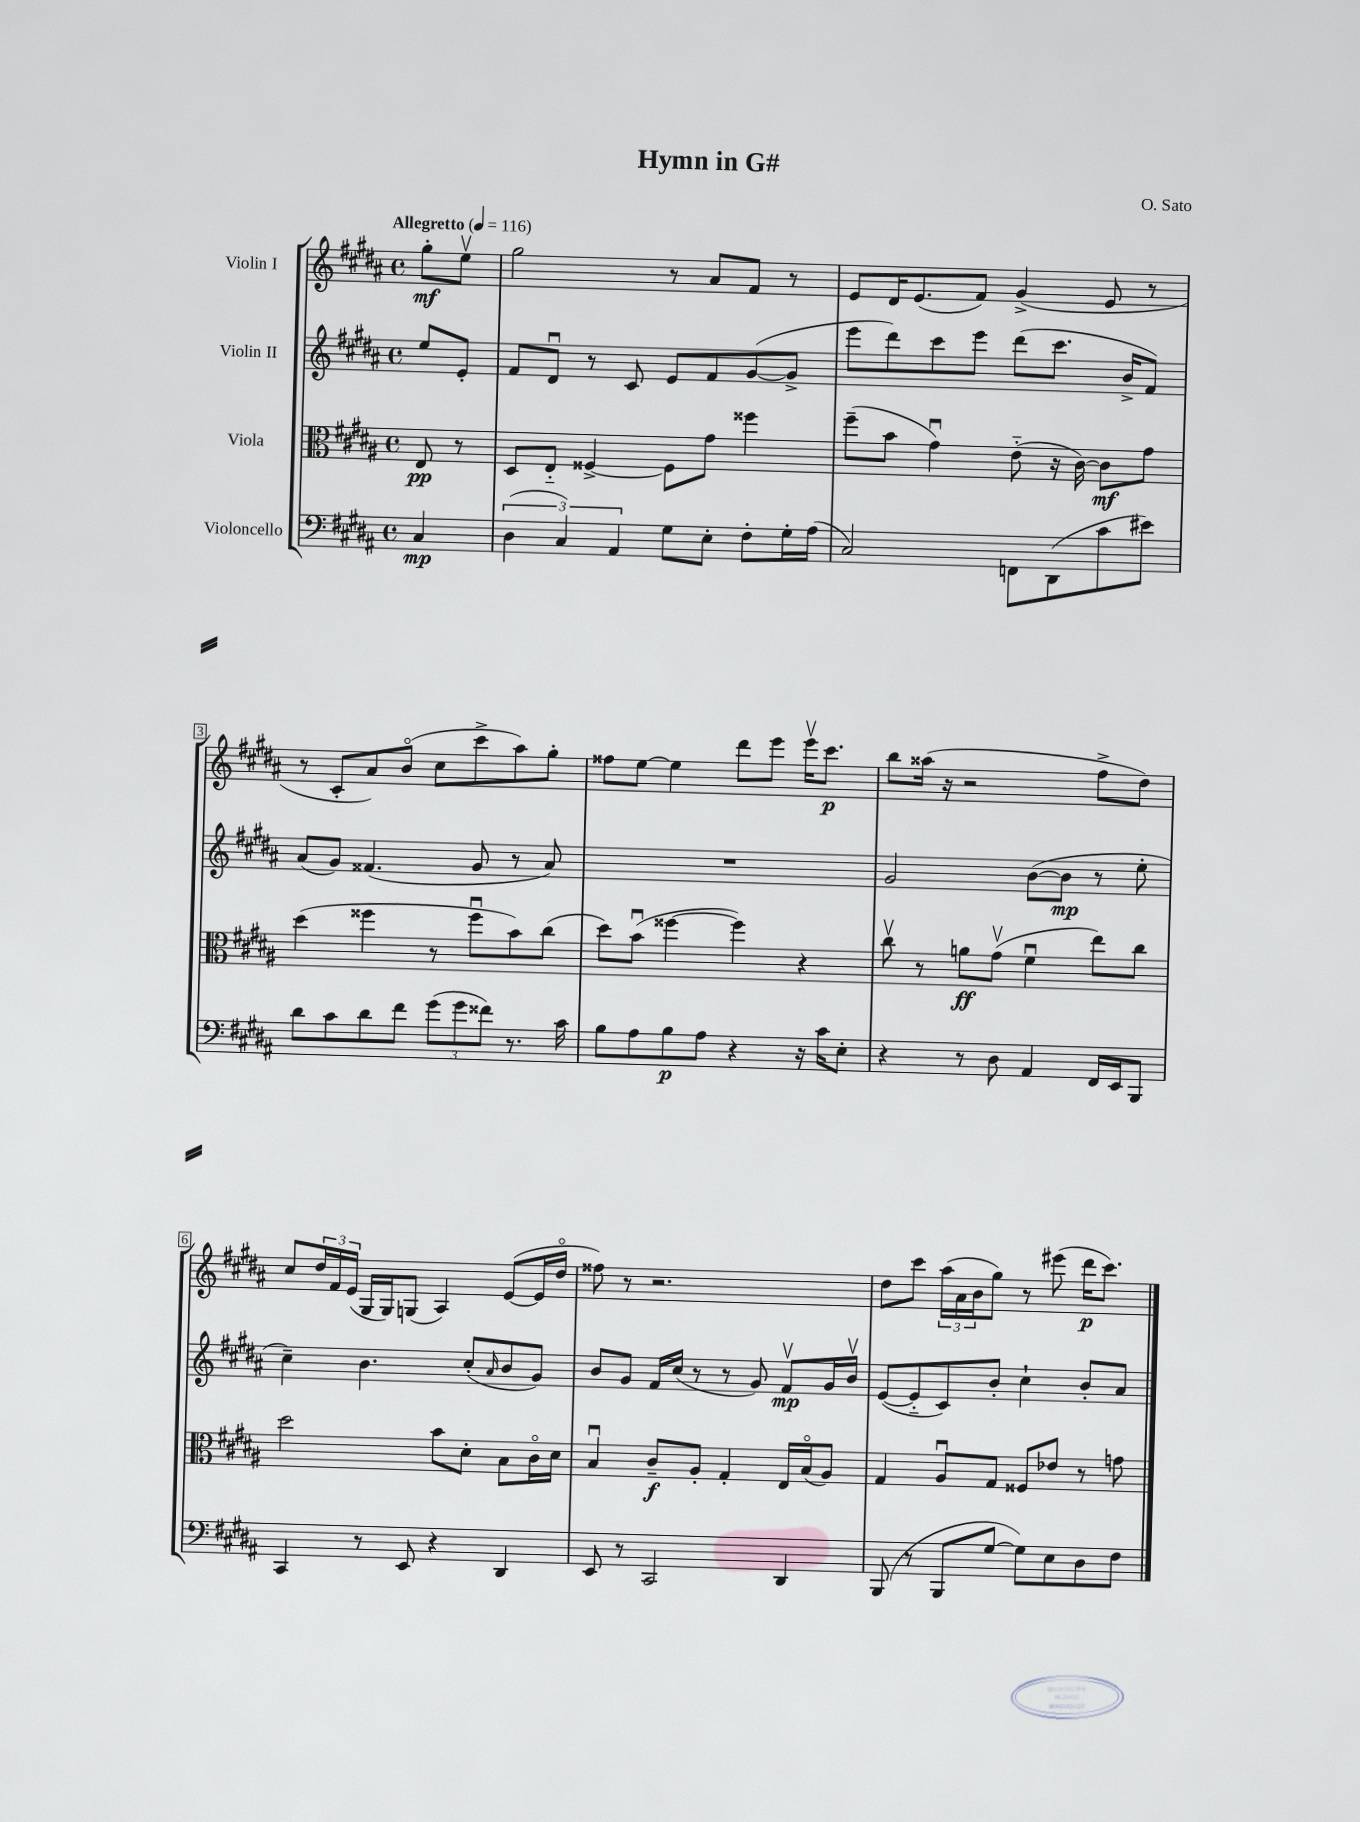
\header { title = "Hymn in G#" composer = "O. Sato" }
<<
\new StaffGroup <<
\new Staff = "s0" \with { instrumentName = "Violin I" } {
    \clef treble \key b \major \defaultTimeSignature \time 4/4 \partial 4 \tempo "Allegretto" 4 = 116
    gis''8-.\mf e''8\upbow |
    gis''2 r8 ais'8 fis'8 r8 |
    e'8 dis'16 e'8.( fis'8) gis'4->( e'8 r8 |
    r8 cis'8-. ais'8) b'8\flageolet( cis''8 cis'''8-> ais''8) gis''8-. |
    fisis''8 e''8~ e''4 dis'''8 e'''8 e'''16\upbow cis'''8.\p |
    b''8 aisis''16( r16 r2 fis''8-> dis''8) |
    cis''8 \tuplet 3/2 { dis''16 fis'16 e'16( } gis16 gis16) g8( ais4) e'8~( e'16 dis''16\flageolet |
    fisis''8) r8 r2. |
    dis''8 cis'''8 \tuplet 3/2 { ais''16( ais'16 b'16 } gis''8) r8 eis'''8( dis'''16\p cis'''8.) \bar "|." |
}
\new Staff = "s1" \with { instrumentName = "Violin II" } {
    \clef treble \key b \major \defaultTimeSignature \time 4/4 \partial 4
    e''8 e'8-. |
    fis'8 dis'8\downbow r8 cis'8 e'8 fis'8 gis'8~( gis'8-> |
    e'''8 dis'''8) cis'''8 e'''8 dis'''8( cis'''8. b'16-> fis'8) |
    ais'8( gis'8) fisis'4.( gis'8 r8 ais'8) |
    R1 |
    gis'2 b'8~( b'8\mp r8 e''8-. |
    cis''4--) b'4. cis''8-.( \grace { ais'16 } b'8 gis'8) |
    b'8 gis'8 fis'16 cis''16( r8 r8 gis'8) fis'8\upbow\mp gis'16 b'16\upbow |
    e'8~( e'8-_ cis'8) b'8-. cis''4-! b'8-. ais'8 \bar "|." |
}
\new Staff = "s2" \with { instrumentName = "Viola" } {
    \clef alto \key b \major \defaultTimeSignature \time 4/4 \partial 4
    e8\pp r8 |
    dis8 e8-_ fisis4~-> fisis8 gis'8 fisis''4 |
    fis''8--( b'8 gis'4\downbow) e'8-_( r16 cis'16~) cis'8\mf gis'8 |
    dis''4( fisis''4 r8 fisis''8\downbow b'8) cis''8( |
    dis''8) b'8\downbow( fisis''4~ fisis''4) r4 |
    cis''8\upbow r8 a'8\ff gis'8\upbow( fis'4\downbow e''8) cis''8 |
    dis''2 b'8 dis'8-. b8 cis'16\flageolet dis'16 |
    b4\downbow cis'8--\f ais8-. gis4-. e16 b16\flageolet( ais8) |
    gis4 ais8\downbow gis8 fisis8 ees'8 r8 g'8 \bar "|." |
}
\new Staff = "s3" \with { instrumentName = "Violoncello" } {
    \clef bass \key b \major \defaultTimeSignature \time 4/4 \partial 4
    cis4\mp |
    \tuplet 3/2 { dis4( cis4) ais,4 } gis8 e8-. fis8-. gis16-. ais16( |
    cis2) f,8 dis,8( cis'8 eis'8) |
    dis'8 cis'8 dis'8 fis'8 \tuplet 3/2 { gis'8( gis'8 fisis'8) } r8. cis'16 |
    b8 ais8 b8\p ais8 r4 r16 cis'16 e8-. |
    r4 r8 dis8 ais,4 fis,16 e,16 b,,8 |
    cis,4 r8 e,8 r4 dis,4 |
    e,8 r8 cis,2 dis,4 |
    b,,8( r8 b,,8 gis8~ gis8) e8 dis8 fis8 \bar "|." |
}
>>
>>
\layout { \context { \Score \override BarNumber.stencil = #(make-stencil-boxer 0.1 0.3 ly:text-interface::print) } }
